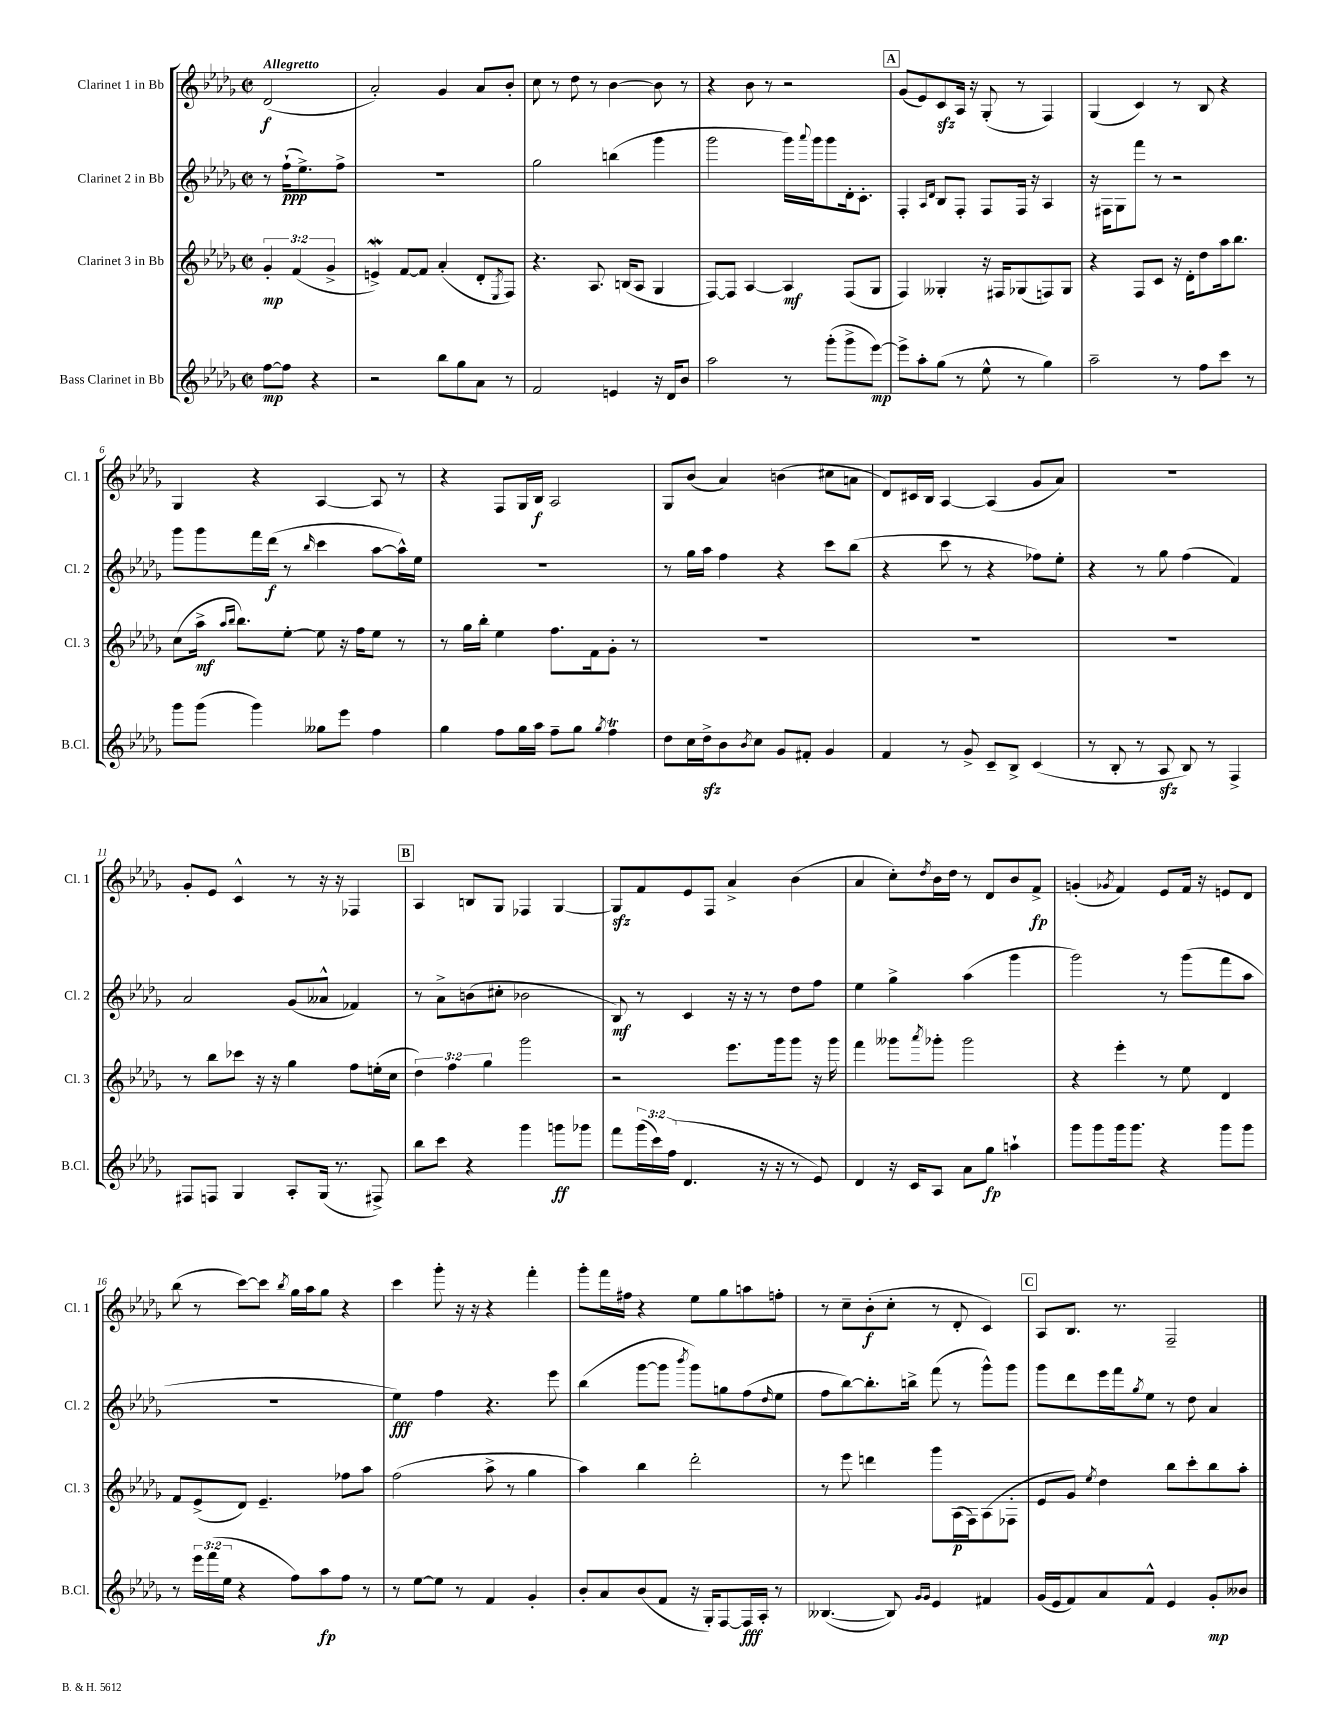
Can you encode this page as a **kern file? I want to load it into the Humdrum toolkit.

**kern	**dynam	**kern	**dynam	**kern	**dynam	**kern	**dynam
*part4	*part4	*part3	*part3	*part2	*part2	*part1	*part1
*staff4	*staff4	*staff3	*staff3	*staff2	*staff2	*staff1	*staff1
*I"Bass Clarinet in Bb	*	*I"Clarinet 3 in Bb	*	*I"Clarinet 2 in Bb	*	*I"Clarinet 1 in Bb	*
*I'B.Cl.	*	*I'Cl. 3	*	*I'Cl. 2	*	*I'Cl. 1	*
*clefG2	*	*clefG2	*	*clefG2	*	*clefG2	*
*k[b-e-a-d-g-]	*	*k[b-e-a-d-g-]	*	*k[b-e-a-d-g-]	*	*k[b-e-a-d-g-]	*
*M2/2	*	*M2/2	*	*M2/2	*	*M2/2	*
*met(c|)	*	*met(c|)	*	*met(c|)	*	*met(c|)	*
=	=	=	=	=	=	=	=
!	!	!	!	!	!	!LO:TX:a:B:t=Allegretto	!
[8ff\L	mp	6g-'/	mp	8r	.	(2d-/	f
8ff\J]	.	.	.	(16ff`\KL	ppp	.	.
.	.	(6f/	.	.	.	.	.
.	.	.	.	8.ee-^\)	.	.	.
4r	.	.	.	.	.	.	.
.	.	6g-^/	.	.	.	.	.
.	.	.	.	8ff^\J	.	.	.
=1	=1	=1	=1	=1	=1	=1	=1
2r	.	4enW^/)	.	1r	.	2a-'/)	.
.	.	[8f/L	.	.	.	.	.
.	.	8f/J]	.	.	.	.	.
8bb-\L	.	(4a-'/	.	.	.	4g-/	.
8gg-\	.	.	.	.	.	.	.
8a-\J	.	8d-'/L	.	.	.	8a-/L	.
.	.	8qE-/	.	.	.	.	.
8r	.	8F/J)	.	.	.	8b-'/J	.
=2	=2	=2	=2	=2	=2	=2	=2
2f/	.	4.r	.	2gg-\	.	8cc\	.
.	.	.	.	.	.	8r	.
.	.	.	.	.	.	8dd-\	.
.	.	8.A-/	.	.	.	8r	.
4en/	.	.	.	(4bbn\	.	[4b-\	.
.	.	(16Bn/KL	.	.	.	.	.
.	.	8A-/J	.	.	.	.	.
16r	.	4G-/	.	4ggg-\	.	8b-\]	.
16d-/KL	.	.	.	.	.	.	.
8b-/J	.	.	.	.	.	8r	.
=3	=3	=3	=3	=3	=3	=3	=3
2aa-\	.	[8F/L)	.	2ggg-\	.	4r	.
.	.	8F/J]	.	.	.	.	.
.	.	[4A-/	.	.	.	8b-\	.
.	.	.	.	.	.	8r	.
8r	.	4A-/]	mf	16ggg-\LL)	.	2r	.
.	.	.	.	8qqaaa-/	.	.	.
.	.	.	.	16ggg-\J	.	.	.
(8ggg-'\L	.	.	.	8ggg-\	.	.	.
8ggg-^\	.	(8F/L	.	16d-'\k	.	.	.
.	.	.	.	8.c'\J	.	.	.
[8eee-\J)	mp	8G-/J	.	.	.	.	.
!!LO:REH:place=s1:t=A
=4	=4	=4	=4	=4	=4	=4	=4
8eee-^\L]	.	4F/)	.	4F'/	.	(8g-/L	.
8aa-'\	.	.	.	.	.	8e-/)	.
.	.	.	.	16qqA-/LL	.	.	.
.	.	.	.	16qqd-/JJ	.	.	.
(8gg-\J	.	4G--X'/	.	8B-/L	.	8czz/	.
8r	.	.	.	8F'/J	.	16A-/Jk	.
.	.	.	.	.	.	16r	.
8ee-^^\	.	16r	.	8F/L	.	(8G-'/	.
.	.	16F#X/KL	.	.	.	.	.
8r	.	(8G-X/	.	16F/Jk	.	8r	.
.	.	.	.	16r	.	.	.
4gg-\)	.	8Fn/)	.	4A-/	.	4F/)	.
.	.	8G-/J	.	.	.	.	.
=5	=5	=5	=5	=5	=5	=5	=5
2aa-~\	.	4r	.	16r	.	(4G-/	.
.	.	.	.	16F#X\KL	.	.	.
.	.	.	.	8G-\	.	.	.
.	.	8F/L	.	8fff\J	.	4c/)	.
.	.	8c/J	.	8r	.	.	.
8r	.	16r	.	2r	.	8r	.
.	.	16d-'\KL	.	.	.	.	.
8ff\L	.	8dd-\	.	.	.	8B-/	.
8ccc\J	.	16aa-\k	.	.	.	4r	.
.	.	8.bb-\J	.	.	.	.	.
8r	.	.	.	.	.	.	.
!!LO:LB:g=z
=6	=6	=6	=6	=6	=6	=6	=6
8ggg-\L	.	(8cc\L	.	8ggg-\L	.	4G-/	.
(8ggg-\J	.	16aa-^\Jk	mf	8ggg-\	.	.	.
.	.	16qqaa-/LL	.	.	.	.	.
.	.	16qqbb-/JJ	.	.	.	.	.
.	.	8.bb-\L)	.	.	.	.	.
4ggg-\)	.	.	.	16fff\L	.	4r	.
.	.	.	.	(16ddd-\JJ	f	.	.
.	.	[8ee-'\J	.	8r	.	.	.
.	.	.	.	16qqbb-/	.	.	.
8gg--X\L	.	8ee-\]	.	4ccc\	.	[4A-/	.
8eee-\J	.	16r	.	.	.	.	.
.	.	16ff\KL	.	.	.	.	.
4ff\	.	8ee-\J	.	[8aa-\L	.	8A-/]	.
.	.	8r	.	16aa-^^\L])	.	8r	.
.	.	.	.	16ee-\JJ	.	.	.
=7	=7	=7	=7	=7	=7	=7	=7
4gg-\	.	8r	.	1r	.	4r	.
.	.	16gg-\LL	.	.	.	.	.
.	.	16bb-'\JJ	.	.	.	.	.
8ff\L	.	4ee-\	.	.	.	8F/L	.
16gg-\L	.	.	.	.	.	16G-/L	.
16aa-\JJ	.	.	.	.	.	16B-/JJ	f
8ff~\L	.	8.ff\L	.	.	.	2A-/	.
8gg-\J	.	.	.	.	.	.	.
.	.	16f\k	.	.	.	.	.
8qgg-/	.	.	.	.	.	.	.
4fft\	.	8g-'\J	.	.	.	.	.
.	.	8r	.	.	.	.	.
=8	=8	=8	=8	=8	=8	=8	=8
8dd-\L	.	1r	.	8r	.	8G-/L	.
16cc\L	.	.	.	16gg-\LL	.	(8b-/J	.
16dd-zz^\J	.	.	.	16aa-\JJ	.	.	.
8b-\	.	.	.	4ff\	.	4a-/)	.
8qb-/	.	.	.	.	.	.	.
8cc\J	.	.	.	.	.	.	.
8g-/L	.	.	.	4r	.	(4bn\	.
8f#X'/J	.	.	.	.	.	.	.
4g-/	.	.	.	8ccc\L	.	8cc#X\L	.
.	.	.	.	(8bb-\J	.	8an\J	.
=9	=9	=9	=9	=9	=9	=9	=9
4f/	.	1r	.	4r	.	8d-/L)	.
.	.	.	.	.	.	16c#X/L	.
.	.	.	.	.	.	16B-/JJ	.
8r	.	.	.	8ccc\	.	[4A-/	.
8g-^/	.	.	.	8r	.	.	.
8c~/L	.	.	.	4r	.	(4A-/]	.
8B-^/J	.	.	.	.	.	.	.
(4c/	.	.	.	8ff-X\L)	.	8g-/L	.
.	.	.	.	8ee-'\J	.	8a-/J)	.
=10	=10	=10	=10	=10	=10	=10	=10
8r	.	1r	.	4r	.	1r	.
8B-'/	.	.	.	.	.	.	.
8r	.	.	.	8r	.	.	.
8A-zz/	.	.	.	8gg-\	.	.	.
8B-/)	.	.	.	(4ff\	.	.	.
8r	.	.	.	.	.	.	.
4F^/	.	.	.	4f/)	.	.	.
!!LO:LB:g=z
=11	=11	=11	=11	=11	=11	=11	=11
8F#X/L	.	8r	.	2a-/	.	8g-'/L	.
8Fn/J	.	8bb-\L	.	.	.	8e-/J	.
4G-/	.	8ccc-X\J	.	.	.	4c^^/	.
.	.	16r	.	.	.	.	.
.	.	16r	.	.	.	.	.
8A-'/L	.	4gg-\	.	(8g-/L	.	8r	.
(16G-/Jk	.	.	.	8a--X^^/J	.	16r	.
8.r	.	.	.	.	.	16r	.
.	.	8ff\L	.	4f-X/)	.	4F-X/	.
8F#X^/)	.	(16een'\L	.	.	.	.	.
.	.	16cc\JJ	.	.	.	.	.
!!LO:REH:place=s1:t=B
=12	=12	=12	=12	=12	=12	=12	=12
8bb-\L	.	6dd-\)	.	8r	.	4A-/	.
8ccc\J	.	.	.	8a-^\L	.	.	.
.	.	6ff\	.	.	.	.	.
4r	.	.	.	(8bn\	.	8Bn/L	.
.	.	6gg-\	.	.	.	.	.
.	.	.	.	8cc#X'\J	.	8G-/J	.
4ggg-\	.	2ggg-\	.	2b-X\	.	4F-X/	.
8gggn\L	ff	.	.	.	.	[4G-/	.
8ggg-X\J	.	.	.	.	.	.	.
=13	=13	=13	=13	=13	=13	=13	=13
8fff\L	.	2r	.	8B-/)	mf	8G-zz/L]	.
(24ggg-\L	.	.	.	8r	.	8f/	.
24ccc\)	.	.	.	.	.	.	.
(24ff\JJ	.	.	.	.	.	.	.
4.d-/	.	.	.	4c/	.	8e-/	.
.	.	.	.	.	.	8F/J	.
.	.	8.eee-\L	.	16r	.	4a-^/	.
.	.	.	.	16r	.	.	.
16r	.	.	.	8r	.	.	.
16r	.	16ggg-\k	.	.	.	.	.
8r	.	8ggg-\J	.	8dd-\L	.	(4b-\	.
8e-/)	.	16r	.	8ff\J	.	.	.
.	.	16ggg-\	.	.	.	.	.
=14	=14	=14	=14	=14	=14	=14	=14
4d-/	.	4fff\	.	4ee-\	.	4a-/	.
16r	.	8ggg--X\L	.	4gg-^\	.	8cc'\L)	.
16c/KL	.	.	.	.	.	.	.
.	.	8qaaa-/	.	.	.	8qdd-/	.
8A-/J	.	8ggg-X'\J	.	.	.	16b-\L	.
.	.	.	.	.	.	16dd-\JJ	.
8a-\L	.	2ggg-\	.	(4aa-\	.	8r	.
8gg-\J	fp	.	.	.	.	8d-/L	.
4aan`\	.	.	.	4ggg-\	.	8b-/	.
.	.	.	.	.	.	8f^/J	fp
=15	=15	=15	=15	=15	=15	=15	=15
8ggg-\L	.	4r	.	2ggg-\)	.	(4gn'/	.
8ggg-\	.	.	.	.	.	.	.
.	.	.	.	.	.	8qg-X/	.
16ggg-\k	.	4eee-'\	.	.	.	4f/)	.
8.ggg-\J	.	.	.	.	.	.	.
4r	.	8r	.	8r	.	8e-/L	.
.	.	8ee-\	.	(8ggg-\L	.	16f/Jk	.
.	.	.	.	.	.	16r	.
8ggg-\L	.	4d-/	.	8fff\	.	8en/L	.
8ggg-\J	.	.	.	8aa-\J	.	8d-/J	.
!!LO:LB:g=z
=16	=16	=16	=16	=16	=16	=16	=16
8r	.	8f/L	.	1r	.	(8bb-\	.
24eee-\LL	.	(8e-^/	.	.	.	8r	.
(24fff\	.	.	.	.	.	.	.
24ee-\JJ	.	.	.	.	.	.	.
4r	.	8d-/J)	.	.	.	[8ccc\L)	.
.	.	4.e-~/	.	.	.	8ccc\J]	.
.	.	.	.	.	.	8qbb-/	.
8ff\L)	.	.	.	.	.	16gg-\LL	.
.	.	.	.	.	.	16aa-\J	.
8aa-\	fp	.	.	.	.	8gg-\J	.
8ff\J	.	8ff-X\L	.	.	.	4r	.
8r	.	8aa-\J	.	.	.	.	.
=17	=17	=17	=17	=17	=17	=17	=17
8r	.	(2ff\	.	4ee-\)	fff	4ccc\	.
[8ee-\L	.	.	.	.	.	.	.
8ee-\J]	.	.	.	4ff\	.	8ggg-'\	.
8r	.	.	.	.	.	16r	.
.	.	.	.	.	.	16r	.
4f/	.	8aa-^\	.	4.r	.	4r	.
.	.	8r	.	.	.	.	.
4g-'/	.	4gg-\	.	.	.	4fff'\	.
.	.	.	.	8eee-\	.	.	.
=18	=18	=18	=18	=18	=18	=18	=18
8b-'/L	.	4aa-\)	.	(4bb-\	.	8ggg-'\L	.
8a-/	.	.	.	.	.	16fff\L	.
.	.	.	.	.	.	16ff#X\JJ	.
(8b-/	.	4bb-\	.	[8ggg-\L	.	4r	.
8f/J	.	.	.	8ggg-\J]	.	.	.
.	.	.	.	8qbbb-/	.	.	.
16r	.	2ddd-'\	.	8ggg-\L)	.	8ee-\L	.
16G-'/KL)	.	.	.	.	.	.	.
[8F/	.	.	.	8ggn\	.	8gg-\	.
16F/L]	fff	.	.	(8ff\	.	8aan\	.
16A-'/JJ	.	.	.	.	.	.	.
.	.	.	.	16qqdd-/	.	.	.
8r	.	.	.	8ee-\J	.	8ffn'\J	.
=19	=19	=19	=19	=19	=19	=19	=19
([4.B--X/	.	8r	.	8ff\L	.	8r	.
.	.	8eee-\	.	[8bb-\)	.	8cc~\L	.
.	.	4dddn\	.	8.bb-'\]	.	(8b-'\	f
8B--/])	.	.	.	.	.	8cc'\J	.
.	.	.	.	16bbn^\Jk	.	.	.
16qqg-/LL	.	.	.	.	.	.	.
16qqg-/JJ	.	.	.	.	.	.	.
4e-/	.	8ggg-\L	.	(8fff\	.	8r	.
.	.	(16A-\L	p	8r	.	8d-'/	.
.	.	16F\J)	.	.	.	.	.
4f#X/	.	(8A-\	.	8ggg-^^\L)	.	4c/)	.
.	.	8F-X'\J	.	8ggg-\J	.	.	.
!!LO:REH:place=s1:t=C
=20	=20	=20	=20	=20	=20	=20	=20
(16g-/LL	.	8e-/L	.	8ggg-\L	.	8A-/L	.
16e-/J	.	.	.	.	.	.	.
8f/)	.	8g-/J)	.	8ddd-\	.	8.B-/J	.
.	.	8qee-/	.	.	.	.	.
8a-/	.	4dd-\	.	16eee-\L	.	.	.
.	.	.	.	16fff\J	.	8.r	.
.	.	.	.	8qgg-/	.	.	.
8f^^/J	.	.	.	8ee-\J	.	.	.
4e-/	.	8bb-\L	.	8r	.	2F~/	.
.	.	8ccc'\	.	8dd-\	.	.	.
8g-'/L	mp	8bb-\	.	4a-/	.	.	.
8b--X/J	.	8aa-'\J	.	.	.	.	.
==	==	==	==	==	==	==	==
*-	*-	*-	*-	*-	*-	*-	*-
